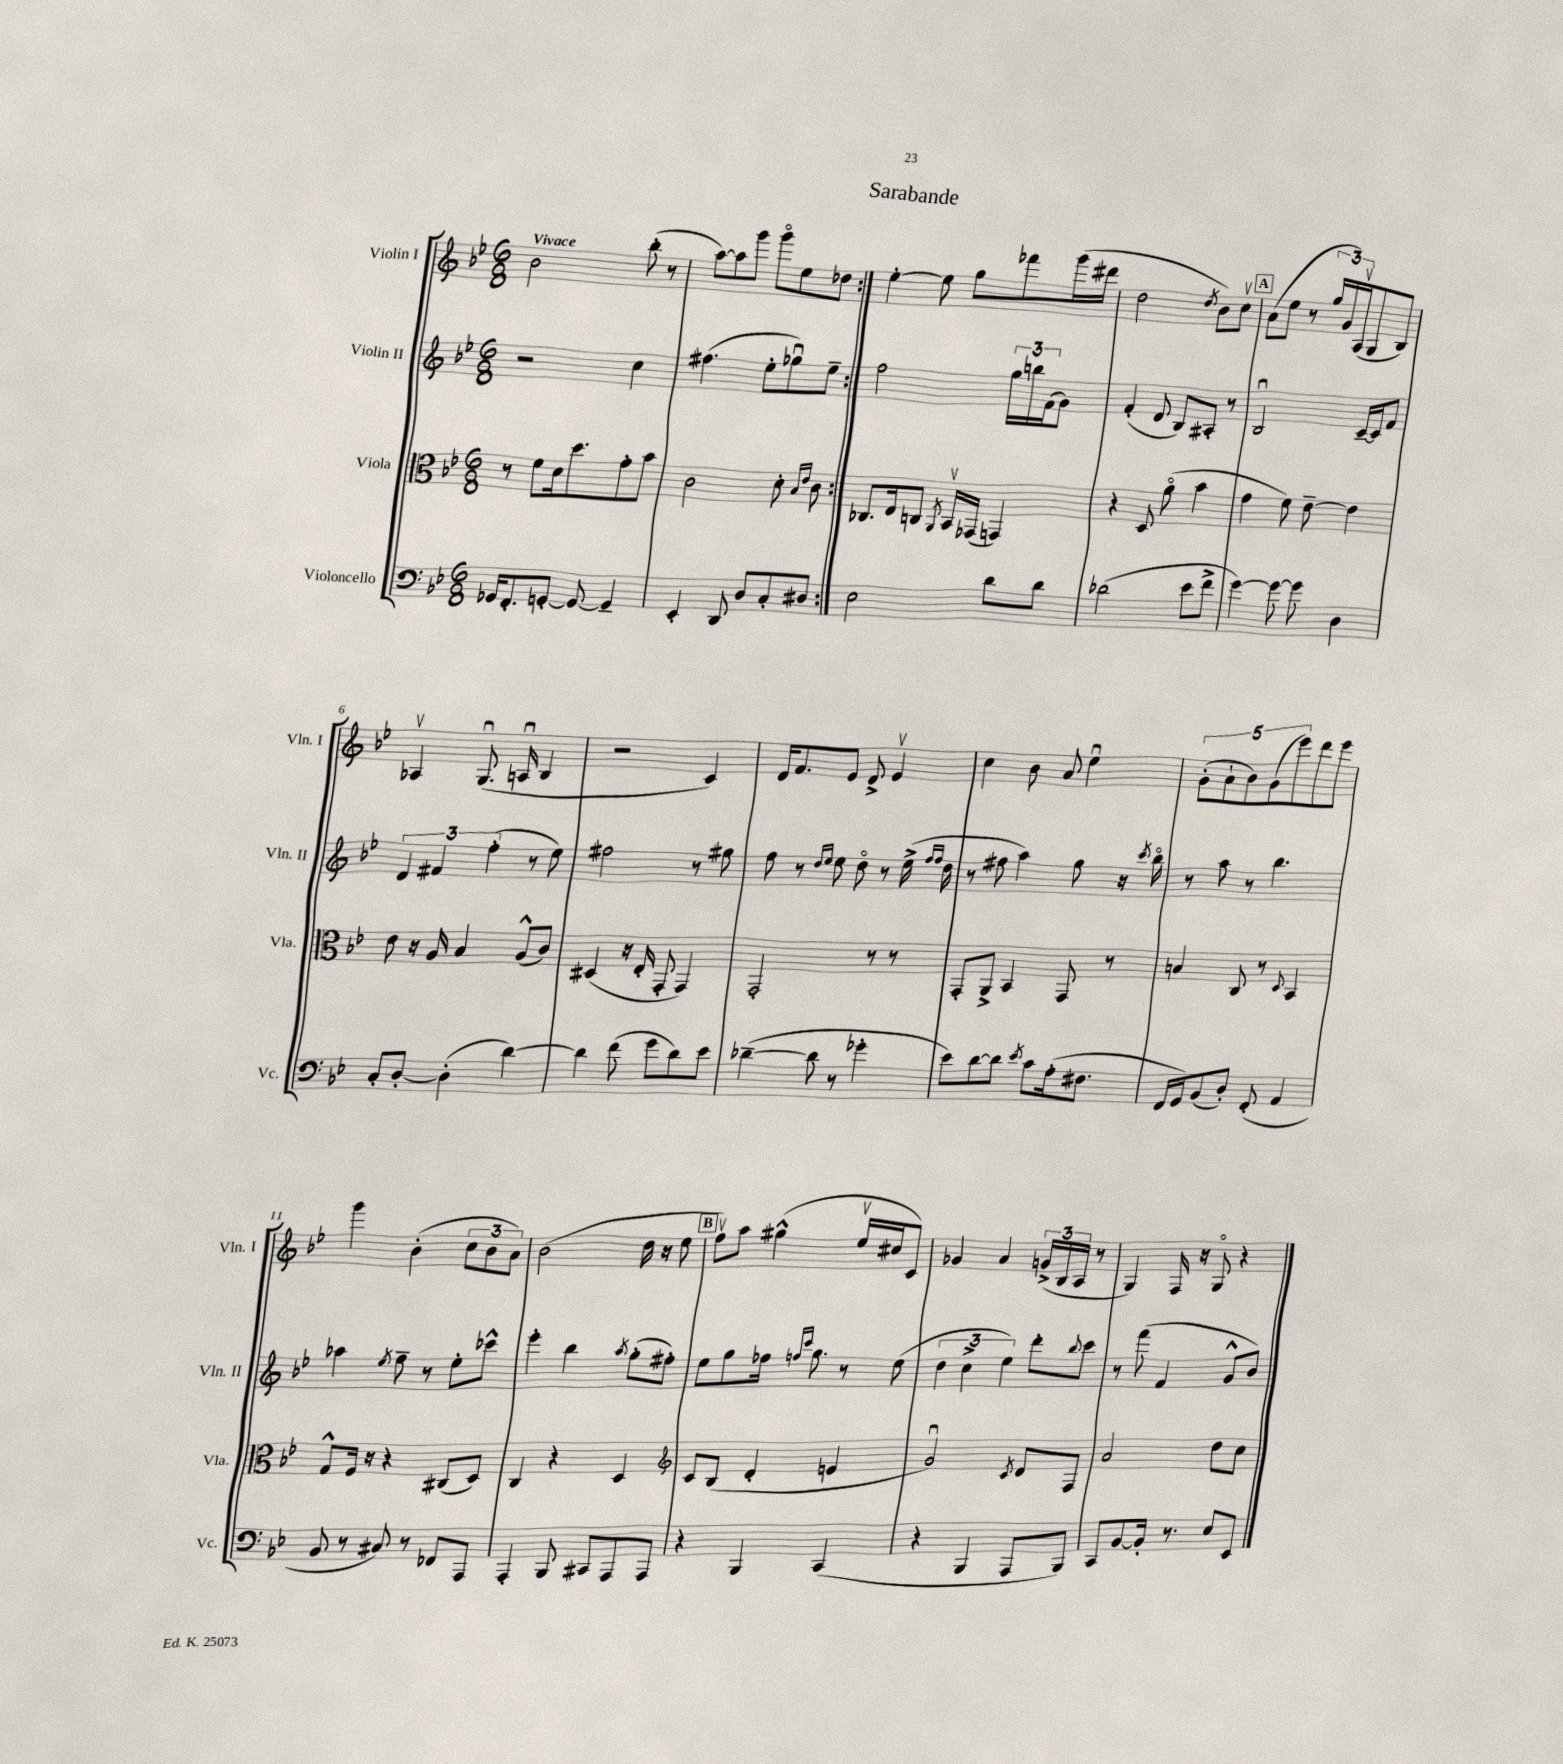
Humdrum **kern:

**kern	**kern	**kern	**kern
*staff4	*staff3	*staff2	*staff1
*clefF4	*clefC3	*clefG2	*clefG2
*k[b-e-]	*k[b-e-]	*k[b-e-]	*k[b-e-]
*M6/8	*M6/8	*M6/8	*M6/8
16GG-/LK	8r	2r	2b-\
8.FF'/	.	.	.
.	8f\L	.	.
[8GG'/J	16d\k	.	.
.	8.dd\	.	.
8GG/_	.	.	.
4GG~/]	8g'\	4cc\	(8bb-'\
.	8b-\J	.	8r
=	=	=	=
4EE-'/	2c\	(4.ff#\	[8aa\L)
.	.	.	8aa\]
8DD/	.	.	8ggg\J
8D/L	.	8ee-'\L	8gggo\L
8C'/	8d'\	8gg-u\)	8ee-\
.	16qqB-/LL	.	.
.	16qqe-/JJ	.	.
8D#/J	8c\	8ee-~\J	8dd-\J
=:|!	=:|!	=:|!	=:|!
2E-\	8.C-/L	2ff\	[4ee-'\
.	16E-/k	.	.
.	8C/J	.	8ee-\]
.	8qAA/	.	.
.	16BB-v/LL	.	8gg\L
.	(16GG-/JJ	.	.
8d\L	4GG/)	24gg\LL	8fff-\
.	.	24bb\	.
.	.	(24f\J	.
8d\J	.	8g\J)	(16ggg\L
.	.	.	16ddd#\JJ
=	=	=	=
(2d-\	4r	(4f'/	2dd\
.	8D/	8d/	.
.	(8ao\	8B-/L)	.
.	.	.	8qdd/
8e-\L	4b-\	8A#'/J	8b-\L)
8f^\J	.	8r	8ccv\J
=	=	=	=
[4g\)	4g\	2B-u/	(8a\L
.	.	.	8ee-\J
8g\_	8f\)	.	8r
8g\]	[8e-~\	.	24gg/LL
.	.	.	24g/)
.	.	.	(24Av/J
4D\	4e-\]	[16c~/LL	8G/
.	.	16c/]J	.
.	.	8f/J	8B-/J)
=	=	=	=
8C'/L	8e-\	6d/	4A-v/
[8D'/J	16r	.	.
.	.	6f#/	.
.	16A/	.	.
(4D'\]	4B-/	.	(8.Gu/
.	.	(6ff'\	.
.	.	.	16Au/
[4d\)	(8A^^/L	8r	4B-/
.	8c/J)	8ee-\)	.
=	=	=	=
4d\]	(4D#/	2ff#\	2r
(8f\	16r	.	.
.	16E-'/	.	.
8g\L	8GG'/	.	.
8d\)	4GG/)	8r	4c/)
8e-\J	.	8gg#\	.
=	=	=	=
([4d-~\	2GG'/	8ff\	16d/LK
.	.	.	8.f/
.	.	8r	.
.	.	16qqdd/LL	.
.	.	16qqee-/JJ	.
8d-\]	.	8ee-\	8e-/J
8r	.	8ddo\	8d^/
4g-'\	8r	8r	4e-v/
.	8r	(16ee-^\	.
.	.	16qqff/LL	.
.	.	16qqff/JJ	.
.	.	16dd\	.
=	=	=	=
8e-\L)	8GG'/L	8r	4cc\
[8d\	8AA^/J	8ff#\	.
8d\]J	4BB-/	4aa\)	8b-\
8qe-/	.	.	.
8c\L	.	.	8a/
(16A'\k	8GG/	8gg\	4ee-u\
8.F#\J	.	.	.
.	8r	16r	.
.	.	8qccc/	.
.	.	16bb-o\	.
=	=	=	=
16FF/LL	4B/	8r	(10g'\L
16GG/J)	.	.	.
.	.	.	10a`\
(8BB-/	.	8aa\	.
.	.	.	10b-\)
8D'/J)	8C/	8r	.
.	.	.	(10g\
(8FF'/	8r	4.bb-\	.
.	.	.	10eee-\)
.	8qqD/	.	.
4AA/	4BB-/	.	8ddd\
.	.	.	8eee-\J
=	=	=	=
8BB-/	8G^^/L	4aa-\	4ggg\
8r	16F/Jk	.	.
.	16r	.	.
.	.	8qee-/	.
8C#/)	4r	8ff~\	(4b-'\
8r	.	8r	.
8FF-/L	(8C#/L	8ee-'\L	12cc\L
.	.	.	12b-\
8AAA/J	8D/J)	8ccc-^^\J	.
.	.	.	12a\J)
=	=	=	=
4AAA'/	4C/	4eee-'\	(2b-\
8BBB-/	4r	4bb-\	.
8CC#/L	.	.	.
.	.	8qaa/	.
8AAA/	4D/	(8gg'\L	16dd\
.	.	.	16r
8AAA/J	.	8ff#'\J)	8ee-\
=	=	=	=
*	*clefG2	*	*
4r	8c/L	8ee-\L	8ffv\L)
.	(8B-/J	8gg\	8aa\J
4BBB-/	4d'/	16ff-\Jk	(4gg#^^\
.	.	16qqff/LL	.
.	.	16qqccc/JJ	.
.	.	8.gg\	.
(4CC/	4e/	8r	16ee-v/LL
.	.	.	16cc#/J
.	.	(8ee-\	8c/J)
=	=	=	=
4r	2gu/)	6dd\	4g-/
.	.	6cc^\	.
4BBB-/	.	.	4a/
.	.	6ee-\)	.
.	8qc/	.	.
8AAA/L	8d/L	8ddd'\L	(24g^/LL
.	.	.	24B-/
.	.	.	24A/JJ
.	.	8qqbb-/	.
8BBB-/J)	8F/J	8ccc\J	8r
=	=	=	=
8CC/L	2a/	8r	4G/)
[8BB-/	.	(8fff\	.
16BB-'/]Jk	.	4f/	16F/
8.r	.	.	16r
.	.	.	8Go/
8E-/L	8dd\L	8g^^/L	4r
8EE-/J	8cc\J	8b-/J)	.
==	==	==	==
*-	*-	*-	*-
